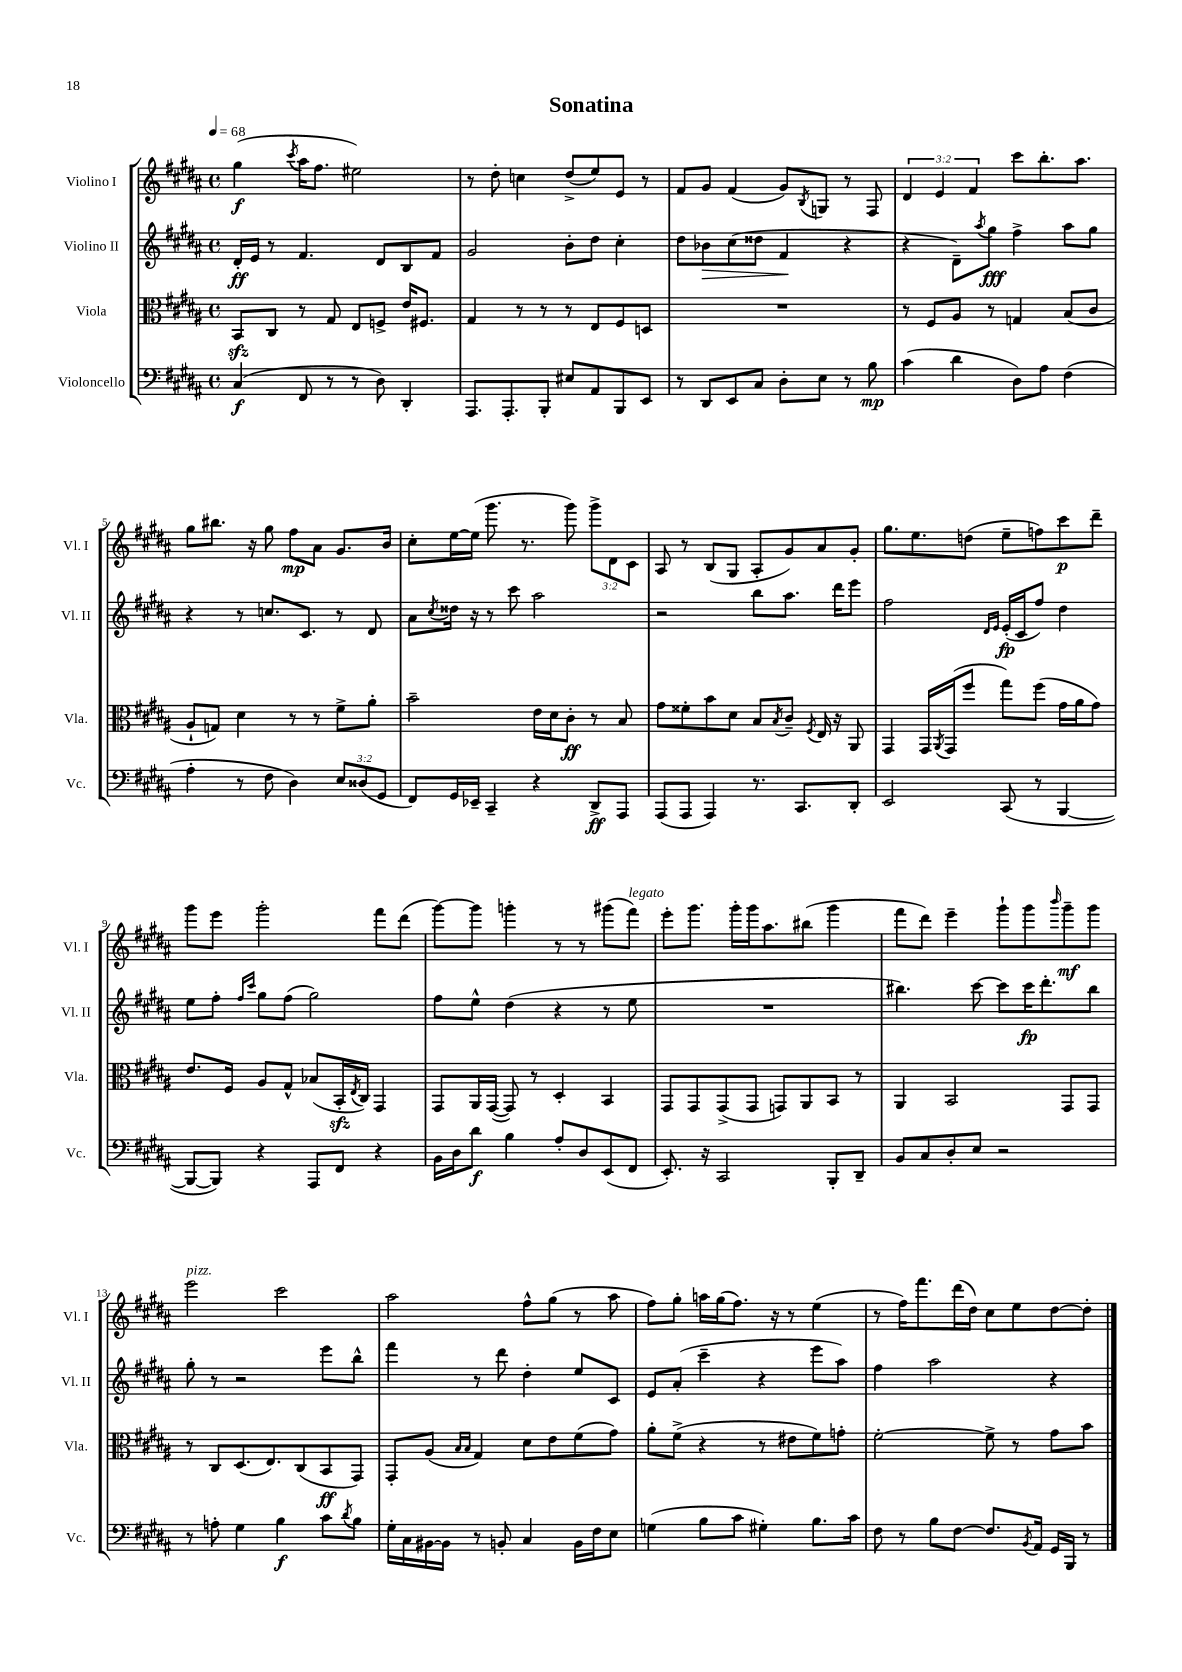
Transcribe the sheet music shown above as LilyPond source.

\header { title = "Sonatina" }
<<
\new StaffGroup <<
\new Staff = "s0" \with { instrumentName = "Violino I" shortInstrumentName = "Vl. I" } {
    \clef treble \key b \major \defaultTimeSignature \time 4/4 \override Staff.TupletNumber.text = #tuplet-number::calc-fraction-text \tempo 4 = 68
    gis''4\f( \acciaccatura { cis'''8 } ais''16 fis''8. eis''2) |
    r8 dis''8-. c''4 dis''8->( e''8) e'8 r8 |
    fis'8 gis'8 fis'4( gis'8) \acciaccatura { b8 } g8 r8 fis8 |
    \tuplet 3/2 { dis'4 e'4 fis'4 } cis'''8 b''8.-. ais''8. |
    gis''8 bis''8. r16 gis''8 fis''8\mp ais'8 gis'8. b'16 |
    cis''8-. e''16~ e''16( gis'''8. r8. gis'''8) \tuplet 3/2 { gis'''8-> dis'8 cis'8 } |
    ais8 r8 b8( gis8 ais8-. gis'8) ais'8 gis'8-. |
    gis''8. e''8. d''8( e''8-- f''8) cis'''8\p dis'''8-- |
    gis'''8 e'''8 gis'''2-. fis'''8 dis'''8( |
    gis'''8~) gis'''8 g'''4-. r8 r8 gis'''8( fis'''8^\markup { \italic "legato" }) |
    e'''8-. gis'''8. gis'''16-. gis'''16 ais''8. bis''8( gis'''4 |
    fis'''8 dis'''8) e'''4-- gis'''8-! gis'''8 \grace { b'''16 } gis'''8--\mf gis'''8 |
    e'''2^\markup { \italic "pizz." } cis'''2 |
    ais''2 fis''8-^ gis''8( r8 ais''8 |
    fis''8) gis''8-. a''16 gis''16( fis''8.) r16 r8 e''4( |
    r8 fis''16) fis'''8. dis'''16( dis''16) cis''8 e''8 dis''8~ dis''8-. \bar "|." |
}
\new Staff = "s1" \with { instrumentName = "Violino II" shortInstrumentName = "Vl. II" } {
    \clef treble \key b \major \defaultTimeSignature \time 4/4
    dis'16-.\ff e'16 r8 fis'4. dis'8 b8 fis'8 |
    gis'2 b'8-. dis''8 cis''4-. |
    dis''8 bes'8\> cis''8( disis''8 fis'4\! r4 |
    r4 dis'8--) \acciaccatura { ais''8 } gis''8\fff fis''4-> ais''8 gis''8 |
    r4 r8 c''8. cis'8. r8 dis'8 |
    ais'8 \acciaccatura { cis''8 } disis''16 r16 r8 cis'''8 ais''2 |
    r2 b''8 ais''8. dis'''16 e'''8 |
    fis''2 \grace { dis'16 e'16 } e'16-.\fp( cis'16 fis''8) dis''4 |
    e''8 fis''8-. \grace { fis''16 cis'''16 } gis''8 fis''8( gis''2) |
    fis''8 e''8-^ dis''4( r4 r8 e''8 |
    R1 |
    bis''4.) cis'''8~ cis'''8 cis'''16\fp dis'''8.-. bis''8 |
    gis''8-. r8 r2 e'''8 b''8-^ |
    fis'''4 r8 dis'''8 dis''4-. e''8 cis'8 |
    e'8 ais'8-.( cis'''4-- r4 e'''8 ais''8) |
    fis''4 ais''2 r4 \bar "|." |
}
\new Staff = "s2" \with { instrumentName = "Viola" shortInstrumentName = "Vla." } {
    \clef alto \key b \major \defaultTimeSignature \time 4/4
    b,8\sfz cis8 r8 gis8 e8 f8-> e'16 fis8. |
    gis4 r8 r8 r8 e8 fis8 d8 |
    R1 |
    r8 fis8 ais8 r8 g4 b8( cis'8 |
    ais8-! g8) dis'4 r8 r8 fis'8-> ais'8-. |
    b'2-- e'16 dis'16 cis'8-.\ff r8 b8 |
    gis'8 fisis'8-. b'8 dis'8 b8 \acciaccatura { b8 } cis'8-- \acciaccatura { fis8 } e16 r16 ais,8 |
    gis,4 gis,16 \acciaccatura { ais,8 } gis,16( fis''8 gis''8) fis''8( gis'16 ais'16 gis'8) |
    e'8. fis16 ais8 gis8-^ bes8( b,16-.\sfz \acciaccatura { e8 } cis16) gis,4 |
    gis,8 ais,16 gis,16~( gis,8) r8 dis4-. b,4 |
    gis,8 gis,8 gis,8->( gis,8 g,8) ais,8 b,8 r8 |
    ais,4 b,2 gis,8 gis,8 |
    r8 cis8 dis8.( e8.) cis8( b,8\ff gis,8) |
    gis,8-. ais8( \grace { b16 b16 } gis4) dis'8 e'8 fis'8( gis'8) |
    ais'8-. fis'8->( r4 r8 eis'8 fis'8) g'8-. |
    fis'2~-. fis'8-> r8 gis'8 b'8 \bar "|." |
}
\new Staff = "s3" \with { instrumentName = "Violoncello" shortInstrumentName = "Vc." } {
    \clef bass \key b \major \defaultTimeSignature \time 4/4 \override Staff.TupletNumber.text = #tuplet-number::calc-fraction-text
    cis4\f( fis,8 r8 r8 dis8) dis,4-. |
    ais,,8. ais,,8.-. b,,8-. eis8 ais,8 b,,8 e,8 |
    r8 dis,8 e,8 cis8 dis8-. e8 r8 b8\mp |
    cis'4( dis'4 dis8) ais8 fis4( |
    ais4-. r8 fis8 dis4) \tuplet 3/2 { e8 disis8( gis,8 } |
    fis,8) gis,16 ees,16-- cis,4-- r4 dis,8->\ff ais,,8 |
    ais,,8( ais,,8 ais,,4) r8. cis,8. dis,8-. |
    e,2 cis,8( r8 b,,4~ |
    b,,8~ b,,8) r4 ais,,8 fis,8 r4 |
    b,16 dis16 dis'8\f b4 ais8-. dis8 e,8( fis,8 |
    e,8.-.) r16 cis,2 b,,8-. dis,8-- |
    b,8 cis8 dis8-. e8 r2 |
    r8 a8-. gis4 b4\f cis'8 \acciaccatura { dis'8 } b8 |
    gis16-. cis16 bis,16~ bis,16 r8 b,8-. cis4 b,16 fis16 e8 |
    g4( b8 cis'8 gis4-.) b8. cis'16 |
    fis8 r8 b8 fis8~ fis8. \acciaccatura { b,8 } ais,16 gis,16 b,,16 r8 \bar "|." |
}
>>
>>
